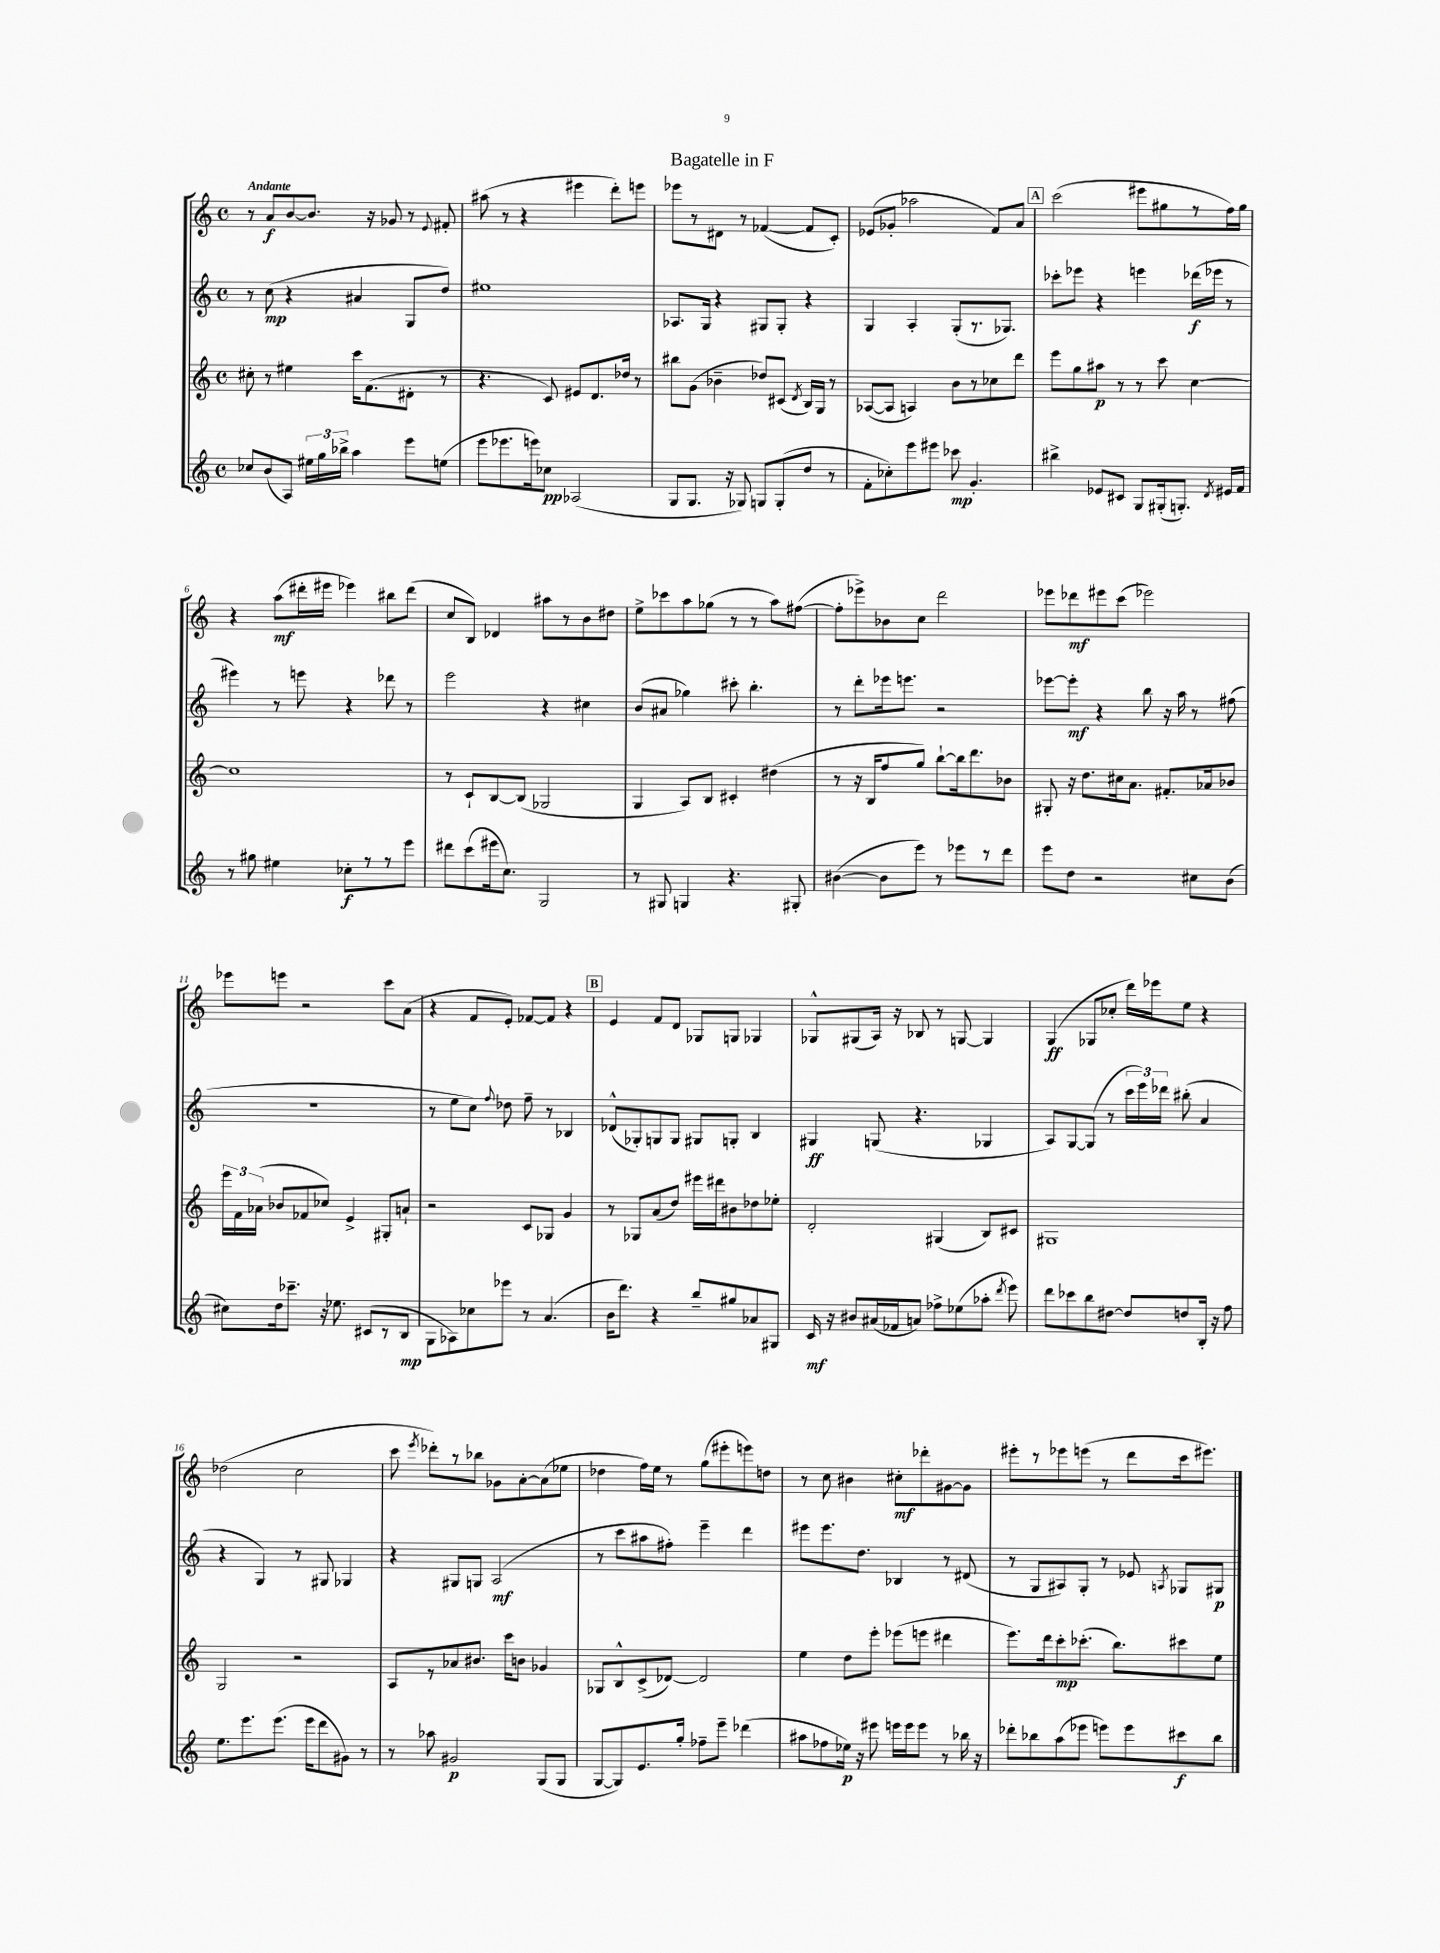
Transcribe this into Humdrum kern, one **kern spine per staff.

**kern	**kern	**kern	**kern
*staff4	*staff3	*staff2	*staff1
*clefG2	*clefG2	*clefG2	*clefG2
*k[]	*k[]	*k[]	*k[]
*M4/4	*M4/4	*M4/4	*M4/4
*met(c)	*met(c)	*met(c)	*met(c)
8cc-	8cc#'	8r	8r
(8b	8r	(8cc	8a
8A)	4ee#	4r	[8b
24ee#	.	.	8.b]
24gg	.	.	.
24bb-^	.	.	.
4aa	16ccc	4a#	.
.	(8.f	.	16r
.	.	.	8g-
8eee	8d#'	8G	8r
.	.	.	8qqe
(8ee	8r	8dd)	8f#'
=	=	=	=
8eee	4.r	1ee#	(8aa#
8.eee-	.	.	8r
.	.	.	4r
16eee)	.	.	.
8cc-	8c)	.	.
(2A-	8e#	.	4eee#
.	8.d	.	.
.	.	.	8ddd')
.	16dd-	.	.
.	8r	.	8eee
=	=	=	=
8G	8bb#	8.A-	8eee-
8.G	(8g	.	8r
.	.	16G	.
.	4b-~	4r	8d#
16r	.	.	.
8G-)	.	.	8r
8G	8dd-)	8G#	([4f-
(8G'	(8c#	8G#'	.
.	8qd	.	.
8dd	16B)	4r	8f-]
.	16G	.	.
8r	8r	.	8c')
=	=	=	=
8f'	([8A-	4G	(8e-
8cc-')	8A-]	.	8g-'
8eee	4A)	4A'	2aa-
8eee#	.	.	.
8ccc-	8b	(8G'	.
4.g'	8r	8.r	.
.	8cc-	.	8f)
.	.	8.G-)	.
.	8ddd	.	8a
=	=	=	=
4bb#^	8eee	8ccc-'	(2ccc
.	8gg	8eee-	.
8e-	8aa#	4r	.
8c#	8r	.	.
8G	8r	4eee	8eee#
(16G#'	8ccc	.	8gg#
8.G')	.	.	.
.	[4cc	(16ddd-	8r
.	.	16eee-	.
8qd	.	.	.
16e#	.	8r	16ff)
16f	.	.	16gg#
=	=	=	=
8r	1cc]	4eee#)	4r
8gg#	.	.	.
4ee#	.	8r	(8aa
.	.	8eee	16ddd#'
.	.	.	16eee#
8cc-'	.	4r	4eee-)
8r	.	.	.
8r	.	8ddd-	8bb#
8eee	.	8r	(8ddd#
=	=	=	=
8ddd#	8r	2eee	8cc
(8ccc	8c`	.	8B)
16eee#	[8B	.	4d-
8.cc)	.	.	.
.	(8B]	.	.
2G	2G-	4r	8aa#
.	.	.	8r
.	.	4cc#	8b
.	.	.	8dd#
=	=	=	=
8r	4G	(8b	8ee^
8G#	.	8a#	8ccc-
4G	8A)	4gg-)	8aa
.	8B	.	(8gg-
4.r	4c#'	8ccc#'	8r
.	.	4.bb'	8r
.	(4dd#	.	8aa)
8G#'	.	.	([8ff#
=	=	=	=
([4b#	8r	8r	8ff#']
.	16r	8ddd'	8eee-^)
.	16B	.	.
8b#]	8ff	16eee-	8b-
.	.	8.eee	.
8eee)	8gg)	.	8cc
8r	[8bb`	2r	2ddd
8eee-	16bb]	.	.
.	8.ddd	.	.
8r	.	.	.
8ddd	8b-	.	.
=	=	=	=
8eee	8G#'	[8eee-	8eee-
8dd	16r	8eee-']	8ddd-
.	8.dd	.	.
2r	.	4r	8eee#
.	16cc#	.	(8ccc
.	8.a	.	.
.	.	8bb	2eee-)
.	8.f#'	16r	.
.	.	16aa	.
8cc#	.	8r	.
.	16a-	.	.
(8b	8b-	(8ff#	.
=	=	=	=
8cc#)	24eee	1r	8eee-
.	24f	.	.
.	(24a-	.	.
16dd	8b-	.	8eee
8.ccc-~	.	.	.
.	8f-	.	2r
16r	8cc-)	.	.
8.ee-	.	.	.
.	4e^	.	.
(8c#	.	.	.
8r	8G#'	.	8ccc
8B	8a`	.	(8a
=	=	=	=
8G	2r	8r	4r
8A-)	.	8ee	.
8cc-	.	8cc)	8f
.	.	8qqff	.
8eee-	.	8dd-	8e')
8r	8c	8ff~	[8f-
(4.a	8G-	8r	8f-]
.	4g	4B-	4r
=	=	=	=
16b	8r	(8d-^^	4e
8.ddd)	.	.	.
.	8G-	8G-')	.
4r	(8a	8G	8f
.	8dd)	8G	8d
8bb~	16eee#	8G#	8G-
.	16ddd#	.	.
8gg#	8b#	8G'	8G
8a-	8dd-	4B	4G-
8G#	8ee-'	.	.
=	=	=	=
16c	2d'	4G#	8G-^^
16r	.	.	.
8b#	.	.	(8G#
(16a#	.	(8G	16A)
16f-	.	.	16r
8a)	.	4.r	8B-
8ff-^	(4G#	.	8r
(8ee-	.	.	[8G
8aa-'	8B)	4G-	4G]
8qddd	.	.	.
8eee)	8c#	.	.
=	=	=	=
8ddd	1G#	8A)	(4G
8ccc-	.	[8G	.
8bb	.	(8G]	8G-
[8dd#	.	8r	8cc-'
8dd#]	.	24ccc	16ddd)
.	.	24eee)	.
.	.	.	16eee-
.	.	24ddd-	.
8dd	.	(8bb#'	8ee
16B'	.	4a	4r
16r	.	.	.
8ff	.	.	.
=	=	=	=
8.ee	2G	4r	(2dd-
8.eee	.	.	.
.	.	4G)	.
(8.eee	.	.	.
.	2r	8r	2cc
16eee	.	.	.
8ddd	.	8G#	.
8g#)	.	4G-	.
8r	.	.	.
=	=	=	=
8r	8A	4r	8ccc
.	.	.	8qeee
8aa-	8r	.	8ddd-')
2g#	8a-	8G#	8r
.	8.b#	8G	8bb-
.	.	(2A	8g-
.	16ccc	.	.
.	8b	.	[8a'
(8G	4g-	.	(8a]
8G	.	.	8ee-
=	=	=	=
[8G	8G-	8r	4dd-
8G])	8B^^	8ccc	.
8.e	(8c^	8aa#	16ff)
.	.	.	16ee
.	[8d-)	8ff#')	8r
16gg'	.	.	.
8ff-~	2d-]	4eee~	(8gg
8eee~	.	.	8eee#'
(4ddd-	.	4ddd	8eee)
.	.	.	8dd
=	=	=	=
8aa#	4ee	8eee#	8r
8ff-	.	8.eee#	8cc
16ee-)	8dd	.	4b#
16r	.	8.dd	.
8eee#	8eee'	.	.
16eee	(8eee-	4B-	8cc#'
16eee	.	.	.
8eee	8eee	.	8ddd-'
8r	4ddd#	8r	[8g#
16bb-	.	(8d#	8g#]
16r	.	.	.
=	=	=	=
8ddd-'	8.eee)	8r	8eee#'
8bb-	.	8G	8r
.	16ddd	.	.
(8aa	8ccc'	8A#)	8eee-
8eee-	(8.ccc-'	8G'	(8eee
8eee)	.	8r	8r
.	8.bb)	.	.
8eee	.	8e-	8ddd
.	.	8qA	.
8ccc#	8ccc#	8G-	16ccc
.	.	.	8.eee#)
8bb-	8ee	8G#	.
==	==	==	==
*-	*-	*-	*-
